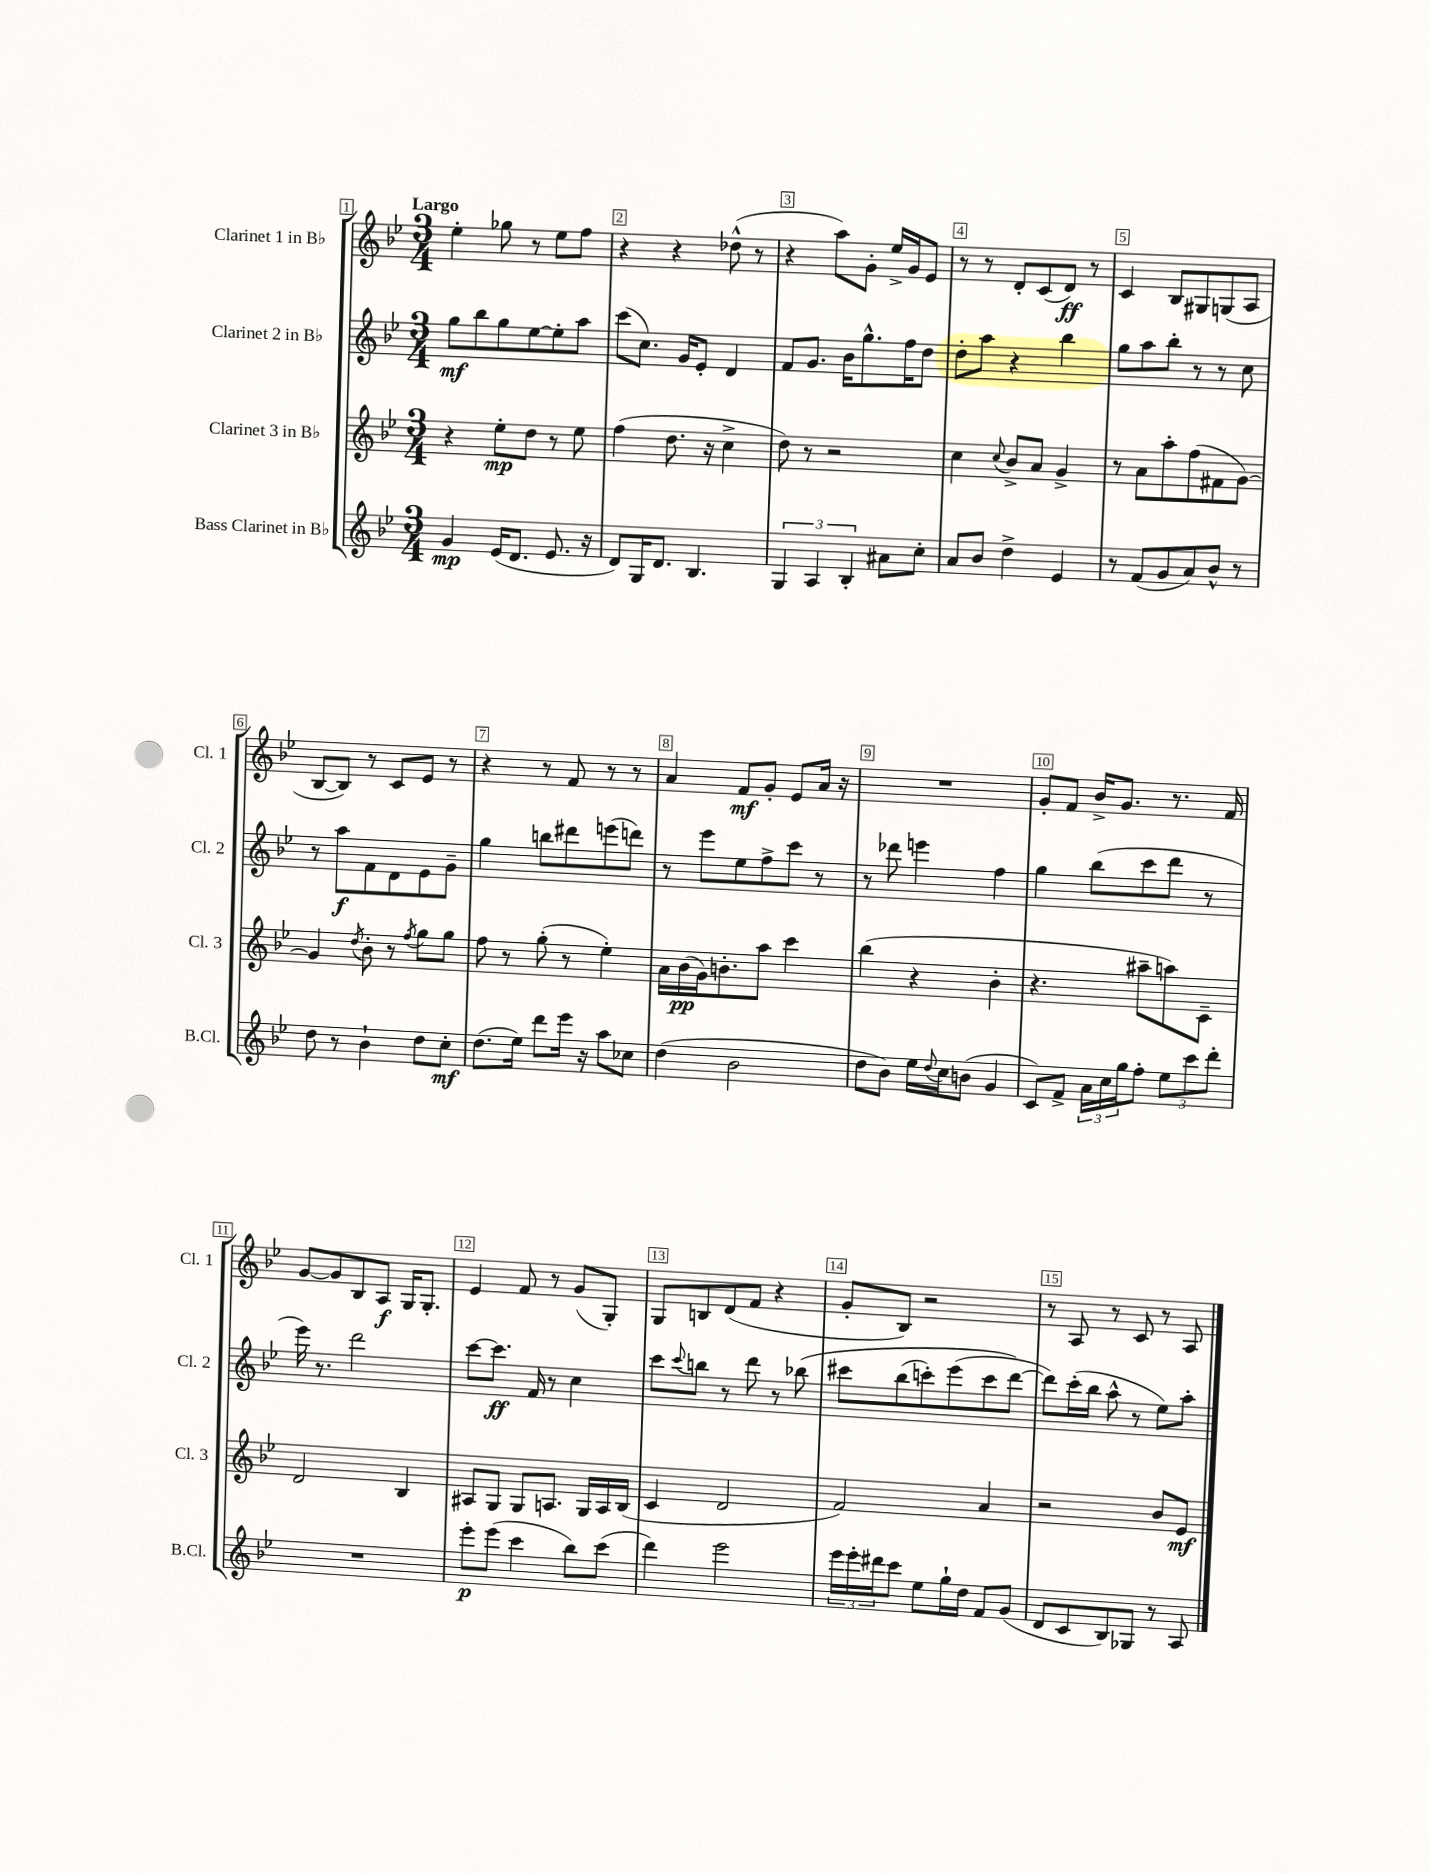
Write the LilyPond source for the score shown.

<<
\new StaffGroup <<
\new Staff = "s0" \with { instrumentName = "Clarinet 1 in Bb" shortInstrumentName = "Cl. 1" } {
    \clef treble \key bes \major \numericTimeSignature \time 3/4 \tempo "Largo"
    ees''4-. ges''8 r8 ees''8 f''8 |
    r4 r4 des''8-^( r8 |
    r4 a''8) g'8-. ees''16-> g'16 ees'8 |
    r8 r8 d'8-. c'8( d'8\ff) r8 |
    c'4 bes8 gis8 g8( a8 |
    bes8~ bes8) r8 c'8 ees'8 r8 |
    r4 r8 f'8 r8 r8 |
    a'4 f'8\mf g'8-. ees'8 a'16 r16 |
    R2. |
    g'8-. f'8 bes'16-> g'8. r8. f'16 |
    g'8~ g'8 bes8 a8\f g16 g8.-. |
    ees'4 f'8 r8 g'8( g8-.) |
    g8 b8 d'8( f'8 r4 |
    g'8-. bes8) r2 |
    r8 a8 r8 c'8 r8 a8 \bar "|." |
}
\new Staff = "s1" \with { instrumentName = "Clarinet 2 in Bb" shortInstrumentName = "Cl. 2" } {
    \clef treble \key bes \major \numericTimeSignature \time 3/4
    g''8\mf bes''8 g''8 ees''8~ ees''8-. a''8 |
    c'''8( c''8.) g'16 ees'8-. d'4 |
    f'8 g'8. bes'16 g''8.-^ f''16 d''8 |
    d''8-. a''8 r4 bes''4 |
    g''8 a''8 bes''8-. r8 r8 c''8 |
    r8 a''8\f f'8 d'8 ees'8 g'8-- |
    g''4 b''8 dis'''8 e'''8( d'''8) |
    r8 ees'''8 ees''8 f''8-> c'''8 r8 |
    r8 des'''8 e'''4 f''4 |
    g''4 bes''8( c'''8 d'''8 r8 |
    ees'''16) r8. d'''2 |
    c'''8~ c'''8.\ff f'16 r8 c''4 |
    c'''8 \appoggiatura { c'''8 } b''8 r8 d'''8 r8 bes''8\( |
    cis'''8 bes''8( c'''8-.) ees'''8( c'''8 d'''8~\) |
    d'''8) c'''16-.( bes''16 a''8-^ r8 ees''8) a''8-. \bar "|." |
}
\new Staff = "s2" \with { instrumentName = "Clarinet 3 in Bb" shortInstrumentName = "Cl. 3" } {
    \clef treble \key bes \major \numericTimeSignature \time 3/4
    r4 ees''8-.\mp d''8 r8 ees''8 |
    f''4( d''8. r16 c''4-> |
    d''8) r8 r2 |
    c''4 \appoggiatura { c''8 } bes'8-> a'8 g'4-> |
    r8 a'8 a''8-. f''8( fis'8 g'8~) |
    g'4 \acciaccatura { d''8 } bes'8-. r8 \acciaccatura { f''8 } g''8 g''8 |
    f''8 r8 g''8-.( r8 ees''4-.) |
    a'16 bes'16\pp( g'16) b'8.-. a''8 c'''4 |
    bes''4( r4 bes'4-. |
    r4. ais''8-- a''8) c'8-- |
    d'2 bes4 |
    ais8 g8 g8 a8. g16 a16 bes16( |
    c'4 d'2 |
    f'2) a'4 |
    r2 bes'8 ees'8\mf \bar "|." |
}
\new Staff = "s3" \with { instrumentName = "Bass Clarinet in Bb" shortInstrumentName = "B.Cl." } {
    \clef treble \key bes \major \numericTimeSignature \time 3/4
    g'4\mp ees'16( d'8. ees'8. r16 |
    d'8) g16 d'8. bes4. |
    \tuplet 3/2 { g4 a4 bes4-. } ais'8 c''8-. |
    a'8 bes'8 d''4-> ees'4 |
    r8 f'8( g'8 a'8) bes'8-^ r8 |
    d''8 r8 bes'4-! d''8 c''8-.\mf |
    d''8.( ees''16) d'''8 ees'''16 r16 a''8 ces''8 |
    d''4( bes'2 |
    d''8 bes'8) ees''16 \appoggiatura { d''8 } c''16 b'8( g'4 |
    c'8) f'8-> \tuplet 3/2 { a'16 c''16 g''16 } f''8-. \tuplet 3/2 { ees''8 c'''8 d'''8-. } |
    R2. |
    ees'''8-.\p ees'''8( c'''4 bes''8) c'''8( |
    d'''4) ees'''2 |
    \tuplet 3/2 { ees'''16 ees'''16-. dis'''16 } c'''8 ees''8 g''16-! d''16 f'8 g'8( |
    d'8 c'8 bes8) ges8 r8 a8 \bar "|." |
}
>>
>>
\layout { \context { \Score \override BarNumber.break-visibility = ##(#f #t #t) barNumberVisibility = #all-bar-numbers-visible \override BarNumber.stencil = #(make-stencil-boxer 0.1 0.3 ly:text-interface::print) } }
